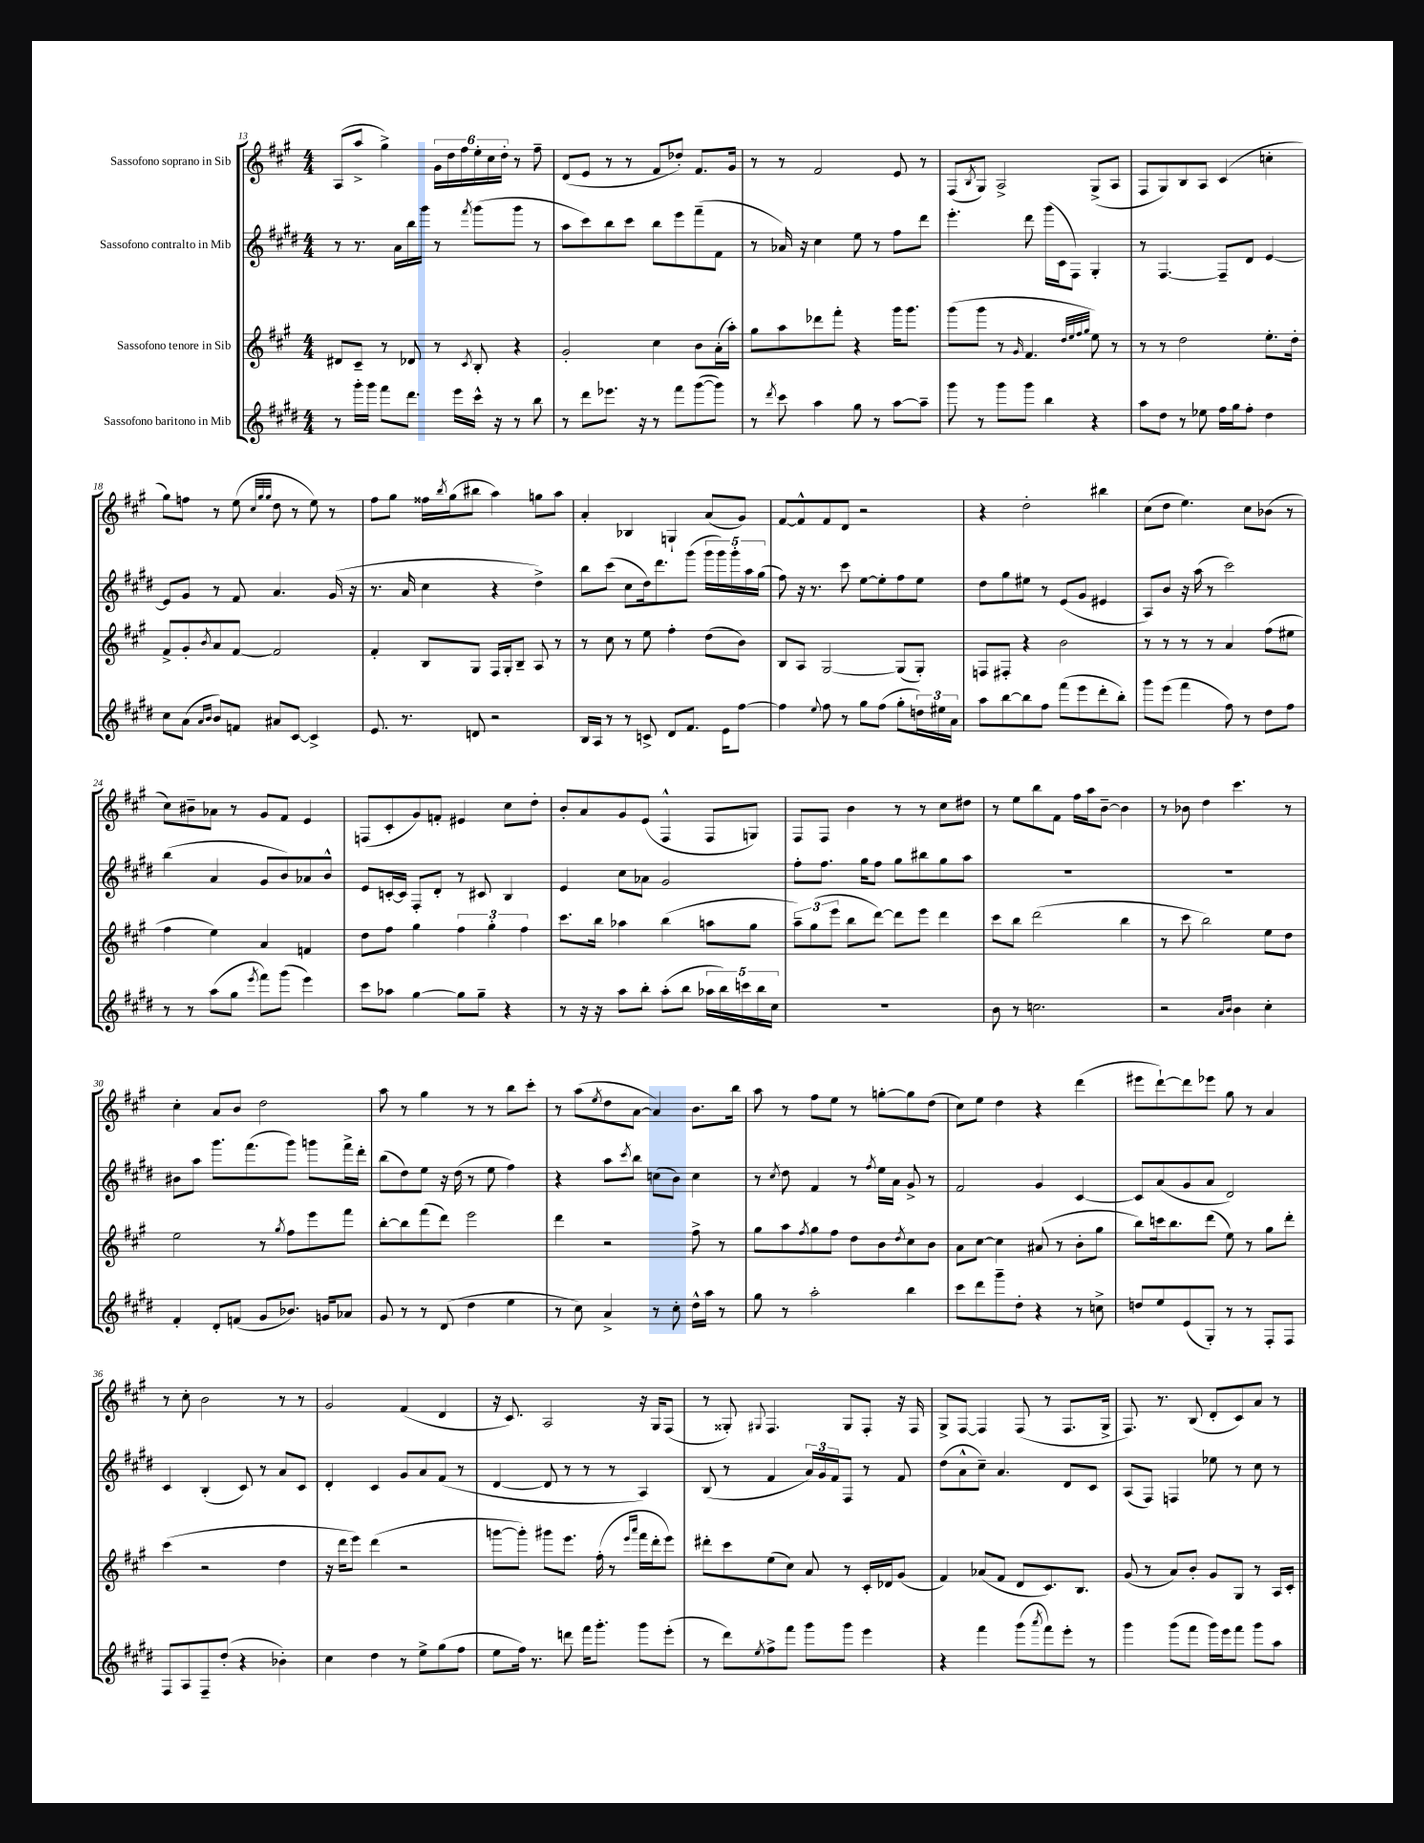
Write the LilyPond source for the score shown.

<<
\new StaffGroup <<
\new Staff = "s0" \with { instrumentName = "Sassofono soprano in Sib" } {
    \clef treble \key a \major \numericTimeSignature \time 4/4
    a8( a''8-> gis''4->) \tuplet 6/4 { gis'16 d''16 fis''16 e''16-. cis''16 d''16-. } r8 fis''8-- |
    d'8( e'8 r8 r8 fis'8 des''8-.) fis'8. gis'16 |
    r8 r8 fis'2 e'8 r8 |
    fis8( \acciaccatura { b8 } gis8) a2-> gis8->( a8 |
    fis8 gis8) b8 a8 cis'4( c''4-. |
    gis''8) f''8 r8 e''8( \grace { cis''32 gis''32 gis''32 } d''8 r8 e''8) r8 |
    fis''8 gis''8 fisis''16 \acciaccatura { b''8 } gis''16( bis''8 a''4) g''8 a''8 |
    a'4-. bes4 g4-! a'8( gis'8) |
    fis'8~ fis'8-^ fis'8 d'8 r2 |
    r4 d''2-. bis''4 |
    cis''8( d''8 e''4.) cis''8 bes'8( r8 |
    cis''8) bis'8-- aes'8 r8 gis'8 fis'8 e'4 |
    f8( cis'8-. gis'8) f'8-. eis'4 cis''8 d''8-. |
    b'8-. a'8 gis'8 e'8( fis4-^ fis8 g8) |
    fis8 fis8 b'4 r8 r8 cis''8 dis''8 |
    r8 e''8 b''8 fis'8 fis''16 a''16 b'8~-- b'4 |
    r8 bes'8 d''4 cis'''4. r8 |
    cis''4-. a'8 b'8 d''2 |
    a''8 r8 gis''4 r8 r8 b''8 cis'''8-. |
    r8 a''8( \acciaccatura { e''8 } d''8 a'8~ a'4) b'8. b''16 |
    a''8 r8 fis''8 e''8 r8 g''8~-. g''8 d''8( |
    cis''8) e''8 d''4 r4 d'''4( |
    eis'''8 d'''8~-!) d'''8 ees'''8 gis''8 r8 a'4 |
    r8 cis''8-. b'2 r8 r8 |
    gis'2 fis'4( d'4 |
    r16 cis'8.) a2 r16 gis16 fis8( |
    r8 gisis8-.) \appoggiatura { gis8 } fis4. gis8 fis8-. r16 fis16 |
    gis8-> fis8~ fis4 fis8( r8 fis8. gis16-> |
    fis8.) r8. b8( d'8-. cis'8) a'8 r8 \bar "|." |
}
\new Staff = "s1" \with { instrumentName = "Sassofono contralto in Mib" } {
    \clef treble \key e \major \numericTimeSignature \time 4/4
    r8 r8. a'16 b''16 gis'''16 r8 \acciaccatura { fis'''8 } gis'''8( gis'''8 r8 |
    a''8 cis'''8) b''8 cis'''8 b''8 e'''8 fis'''8--( fis'8 |
    r8 aes'16) r16 cis''4 e''8 r8 fis''8 dis'''8 |
    e'''4.-. dis'''8 gis'''16( cis'16 fis8) gis4-. |
    r8 fis4.~ fis8-- dis'8 e'4~ |
    e'8 gis'8 r8 fis'8 a'4. gis'16( r16 |
    r8. a'16 cis''4 r4 dis''4->) |
    b''8 cis'''8( cis''8 dis''16) dis'''8. gis'''8( \tuplet 5/4 { gis'''16 gis'''16) gis'''16-. a''16 gis''16( } |
    fis''8) r16 r8. cis'''8 e''8~ e''8-. fis''8 e''8 |
    dis''8 gis''8 eis''8 r8 e'8( gis'8 eis'4 |
    a8) b'8 r16 a''16( r8 cis'''2) |
    b''4( a'4 gis'8 b'8) aes'8 b'8-^ |
    e'8 c'16~-. c'16 fis8-. dis'8-. r8 cis'8 b4 |
    e'4 cis''8 aes'8 gis'2 |
    fis''8-. fis''8. gis''16 fis''8 gis''8 bis''8 gis''8 a''8 |
    R1 |
    R1 |
    bis'8 a''8 gis'''8. fis'''8.( gis'''8) g'''8 fis'''16-> dis'''16-. |
    b''8( dis''8) e''8 r16 dis''16( r8 e''8 fis''4) |
    r4 a''8 \acciaccatura { cis'''8 } b''8 c''8( b'8) c''4 |
    r8 \acciaccatura { cis''8 } dis''8 fis'4 r8 \acciaccatura { fis''8 } e''16 a'16 gis'8-> r8 |
    fis'2 gis'4 cis'4~ |
    cis'8 a'8( gis'8 a'8 dis'2) |
    cis'4 b4-.( cis'8) r8 a'8 cis'8 |
    dis'4-. cis'4 gis'8 a'8 fis'8( r8 |
    dis'4~ dis'8 r8 r8 r8 a4) |
    b8( r8 fis'4 \tuplet 3/2 { a'16) gis'16 fis'16 } fis8 r8 fis'8 |
    dis''8( a'8-^ cis''8--) a'4. dis'8 cis'8 |
    a8( fis8) f4 ees''8 r8 cis''8 r8 \bar "|." |
}
\new Staff = "s2" \with { instrumentName = "Sassofono tenore in Sib" } {
    \clef treble \key a \major \numericTimeSignature \time 4/4
    dis'8 cis'8-- r8 des'8 r8 \acciaccatura { cis'8 } b8-. r4 |
    gis'2-. cis''4 b'8 a'16-.( a''16-.) |
    gis''8 a''8 des'''8 fis'''8-. r4 gis'''16 gis'''8. |
    gis'''8( gis'''8 r8 \grace { gis'16 } fis'4. \grace { d''32 e''32 fis''32 gis''32 } e''8) r8 |
    r8 r8 d''2 e''8.-. d''16-. |
    fis'8-> gis'8-. \acciaccatura { b'8 } a'8 fis'8~ fis'2 |
    fis'4-. b8 gis8 fis16 gis16-. b8-- a8 r8 |
    r8 cis''8 r8 e''8 fis''4-. d''8( b'8) |
    b8 a8 gis2~ gis8( gis8-.) |
    f8 fis8-. r4 b'2 |
    r8 r8 r8 r8 a'4 fis''8( eis''8 |
    fis''4 e''4) a'4 f'4 |
    d''8 fis''8 gis''4 \tuplet 3/2 { fis''4 gis''4-. fis''4 } |
    cis'''8. b''16 aes''4 b''4( a''8 gis''8 |
    \tuplet 3/2 { a''8--) gis''8( e'''8 } b''8 d'''8~) d'''8 e'''8 d'''4 |
    cis'''8 b''8 d'''2( b''4 |
    r8 cis'''8 b''2) e''8 d''8 |
    e''2 r8 \acciaccatura { gis''8 } fis''8 e'''8 fis'''8 |
    b''8~-. b''8 fis'''8( d'''8) e'''2 |
    d'''4 r2 fis''8-> r8 |
    gis''8 a''8 \acciaccatura { fis''8 } gis''8 fis''8 d''8 b'8 \acciaccatura { d''8 } cis''8 b'8 |
    a'8 cis''8~ cis''4 ais'8( r8 b'8-. gis''8 |
    b''8) c'''16 b''8. d'''8( e''8) r8 gis''8 d'''8-. |
    cis'''4( r2 d''4 |
    r16 d'''16 e'''8) d'''4( r2 |
    g'''8~ g'''8-.) gis'''8 e'''8. fis''16-.( r8 \grace { e'''16 a'''16 } fis'''16 d'''16-. e'''8) |
    dis'''8-. cis'''8 e''8( cis''8) a'8 r8 cis'16-. des'16 gis'8( |
    fis'4) aes'8( fis'8 d'8 cis'8.) b8. |
    gis'8( r8 a'8) b'8-. gis'8 gis8 r8 a16 cis'16-. \bar "|." |
}
\new Staff = "s3" \with { instrumentName = "Sassofono baritono in Mib" } {
    \clef treble \key e \major \numericTimeSignature \time 4/4
    r8 gis'''16-. gis'''16 fis'''8 dis'''8. e'''16 cis'''16-^ r16 r8 b''8 |
    r8 dis'''8 ees'''8. r16 r8 fis'''8 gis'''8~( gis'''8) |
    r8 \acciaccatura { dis'''8 } cis'''8 a''4 gis''8 r8 a''8~ a''8-- |
    gis'''8 r8 gis'''8 gis'''8 b''4 r4 |
    a''8 dis''8 r8 ees''8 fis''16 gis''16 fis''8-. dis''4 |
    cis''8 a'8( \grace { a'16 b'16 } b'8) f'8 ais'8 cis'8~ cis'4-> |
    e'8. r8. d'8 r2 |
    b16 a16 r8 r8 c'8-> dis'8 fis'8. e'16 fis''8~ |
    fis''4 \appoggiatura { e''8 } fis''8 r8 gis''8 fis''8( gis''8-. \tuplet 3/2 { d''16) eis''16 a'16 } |
    a''8 b''8~ b''8 fis''8 fis'''8( e'''8 dis'''8-. b''8-.) |
    gis'''8 e'''8( fis'''4 fis''8) r8 dis''8 fis''8 |
    r8 r8 a''8( gis''8 \acciaccatura { e'''8 } fis'''8) gis'''8( e'''4) |
    cis'''8 aes''8 gis''4~ gis''8 gis''8-- r4 |
    r8 r16 r16 a''8 b''8-. a''8-.( b''8 \tuplet 5/4 { aes''16 b''16) c'''16 b''16 cis''16 } |
    R1 |
    b'8 r8 c''2. |
    r2 \grace { a'16 b'16 } b'4 cis''4-. |
    fis'4-. dis'8-. f'8( gis'8 bes'8.) g'16 aes'8 |
    gis'8 r8 r8 dis'8( dis''4 e''4 |
    r8 cis''8) a'4-> r8 cis''8-. dis''16-^ a''16 r8 |
    gis''8 r8 a''2-. b''4 |
    cis'''8 dis'''8 gis'''8-- dis''8-. r4 r8 c''8-> |
    d''8 e''8 e'8( gis8-.) r8 r8 fis8-. fis8 |
    fis8 a8 fis8-- dis''8-.( r4 bes'4-.) |
    cis''4 dis''4 r8 e''8-> gis''8( fis''8 |
    e''8 fis''16) r8. d'''8 fis'''16 gis'''8.-. gis'''8 e'''8-.( |
    r8 dis'''8) \acciaccatura { e''8 } fis''8-> fis'''8 gis'''8 gis'''8 e'''4 |
    r4 fis'''4 gis'''8( \acciaccatura { a'''8 } fis'''8) e'''8-. r8 |
    gis'''4 gis'''8( fis'''8 gis'''16) e'''16 fis'''8 gis'''8 a''8 \bar "|." |
}
>>
>>
\layout { \context { \Score currentBarNumber = #13 } }
